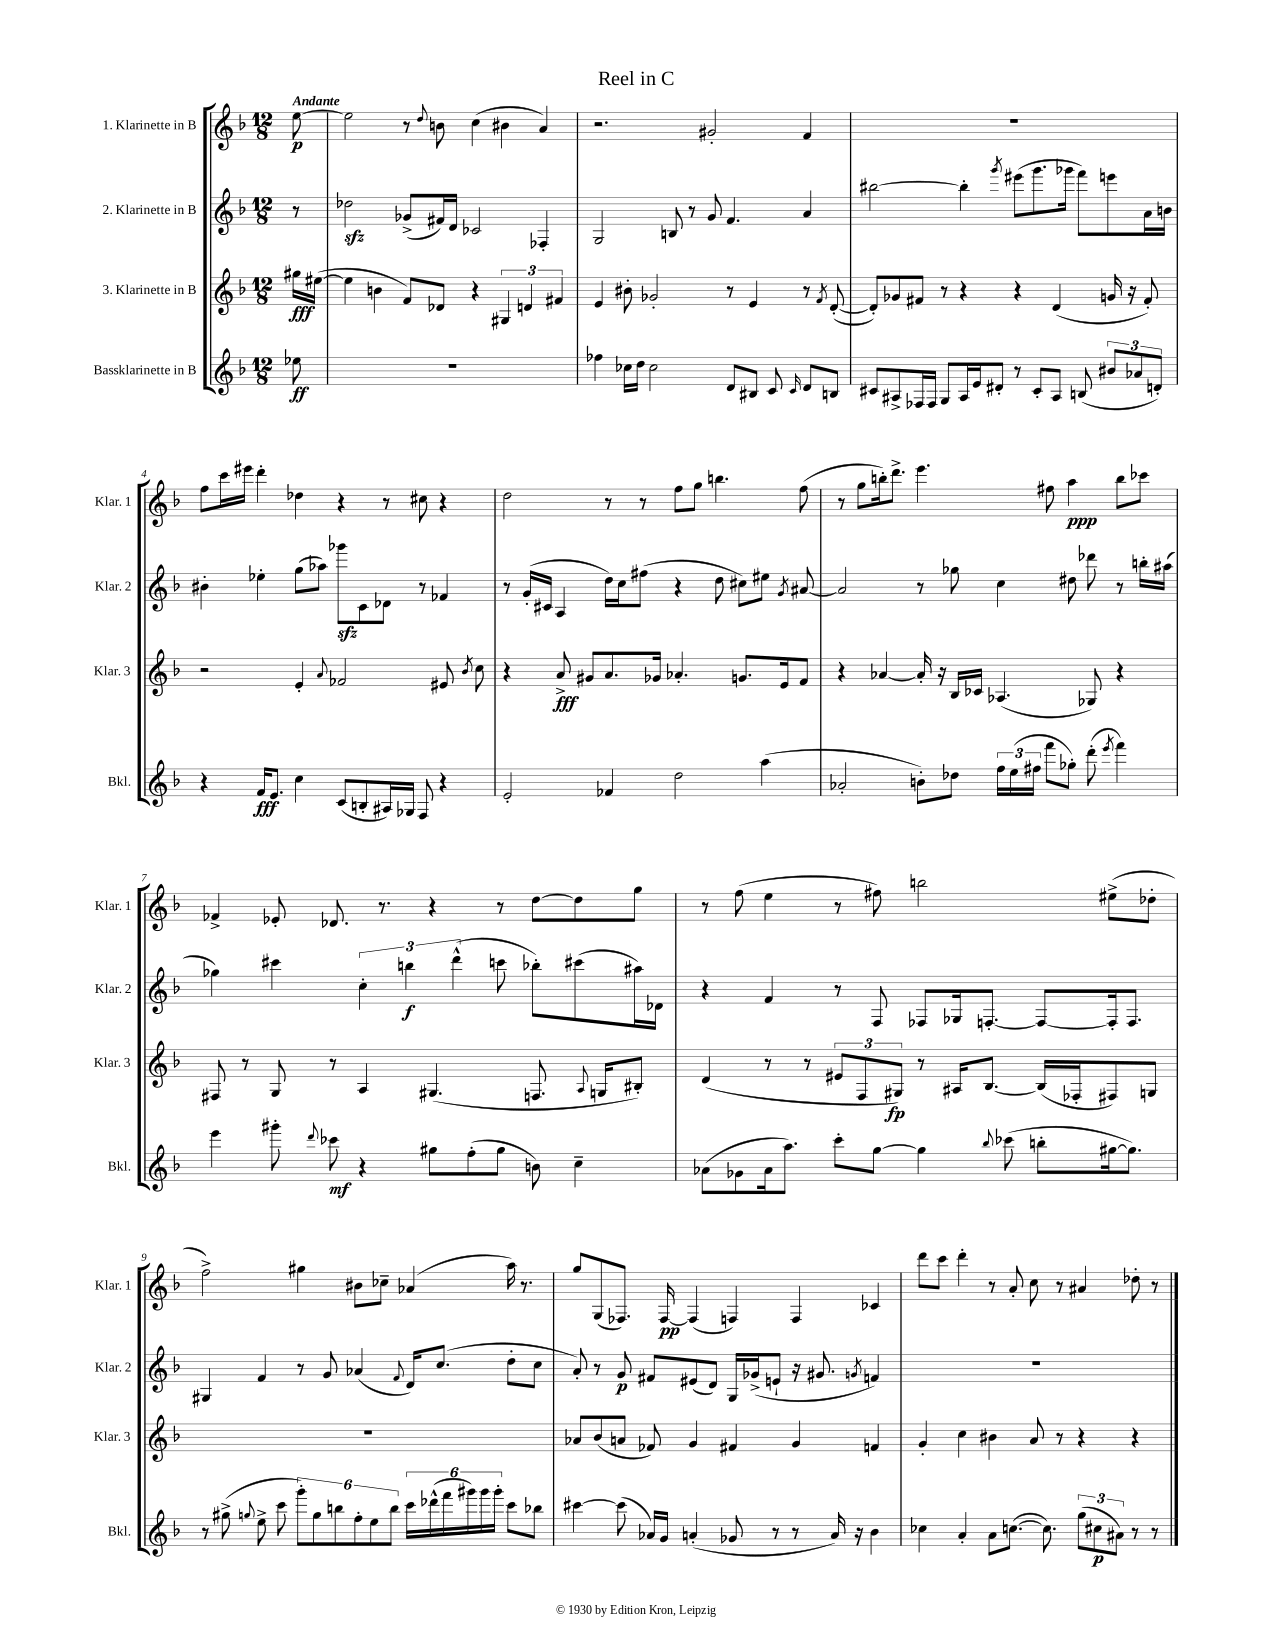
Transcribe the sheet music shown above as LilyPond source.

\header { title = "Reel in C" }
<<
\new StaffGroup <<
\new Staff = "s0" \with { instrumentName = "1. Klarinette in B" shortInstrumentName = "Klar. 1" } {
    \clef treble \key f \major \numericTimeSignature \time 12/8 \partial 8 \tempo "Andante"
    \autoBeamOff e''8~\p |
    e''2 r8 \appoggiatura { d''8 } b'8 c''4( bis'4 a'4) |
    r2. gis'2-. f'4 |
    R1. |
    f''8[ c'''16 eis'''16] d'''4-. des''4 r4 r8 cis''8 r4 |
    d''2 r8 r8 f''8[ g''8] b''4. f''8( |
    r8 g''8[ b''16-.) d'''8.]-> e'''4. fis''8 a''4\ppp b''8[ ces'''8] |
    fes'4-> ees'8-. des'8. r8. r4 r8 d''8[~ d''8 g''8] |
    r8 f''8( e''4 r8 fis''8) b''2 eis''8[->( des''8]-. |
    f''2->) gis''4 bis'8[ ces''8]-- aes'4( a''16) r8. |
    g''8[ g8( fes8.]) fes16~\pp fes4( f4) f4 ces'4 |
    d'''8[ c'''8] d'''4-. r8 a'8-. c''8 r8 ais'4 des''8-. r8 \bar "|." |
}
\new Staff = "s1" \with { instrumentName = "2. Klarinette in B" shortInstrumentName = "Klar. 2" } {
    \clef treble \key f \major \numericTimeSignature \time 12/8 \partial 8
    \autoBeamOff r8 |
    des''2\sfz ges'8[->( fis'16) d'16] ces'2 fes4-. |
    g2 b8 r8 g'8 f'4. a'4 |
    bis''2~ bis''4-. \acciaccatura { g'''8 } eis'''8[( g'''8. ges'''16] f'''8[) e'''8 a'16 b'16] |
    bis'4-. ees''4-. g''8[( aes''8]) ges'''8[\sfz c'8 des'8] r8 fes'4 |
    r8 g'16[-.( cis'16] a4 d''16[) c''16 fis''8]( r4 d''8 cis''8[) eis''8] \acciaccatura { g'8 } ais'8~ |
    ais'2 r8 ges''8 c''4 dis''8 des'''8 r8 b''16[-. ais''16]( |
    ges''4) cis'''4 \tuplet 3/2 { c''4-. b''4\f d'''4-^( } c'''8 bes''8[-.) cis'''8( ais''16) des'16] |
    r4 f'4 r8 f8 fes8[ ges16 f8.]~-. f8[~ f16-. f8.] |
    gis4 f'4 r8 g'8 aes'4( \appoggiatura { f'8 } d'16[) c''8.]( d''8[-. c''8] |
    a'8-.) r8 g'8\p fis'8[ eis'8( d'8]) g16[ ges'16->( e'8]-! r16 gis'8. \acciaccatura { g'8 } f'4) |
    R1. \bar "|." |
}
\new Staff = "s2" \with { instrumentName = "3. Klarinette in B" shortInstrumentName = "Klar. 3" } {
    \clef treble \key f \major \numericTimeSignature \time 12/8 \partial 8
    \autoBeamOff gis''16[\fff eis''16]~( |
    eis''4 b'4 f'8[) des'8] r4 \tuplet 3/2 { gis4 d'4 fis'4 } |
    e'4 bis'8-. ges'2-. r8 e'4 r8 \acciaccatura { f'8 } d'8~-.( |
    d'8[-.) ges'8 fis'8] r8 r4 r4 d'4( g'16 r16 fis'8-.) |
    r2 e'4-. \appoggiatura { a'8 } fes'2 eis'8 \acciaccatura { bes'8 } c''8 |
    r4 a'8->\fff gis'8[ a'8. ges'16] aes'4.-. g'8.[ e'16 f'8] |
    r4 aes'4~ aes'16-. r16 bes16[ ces'16] aes4.( ges8) r4 |
    fis8 r8 g8 r8 a4 gis4.( f8. \appoggiatura { a8 } g16[ bis8]-.) |
    d'4( r8 r8 \tuplet 3/2 { eis'8[ f8 gis8]\fp) } r8 ais16[ bes8.]~ bes16[( fes16-. fis8) g8] |
    R1. |
    aes'8[ bes'8( a'8] fes'8) g'4 fis'4 g'4 f'4 |
    g'4-. c''4 bis'4 a'8 r8 r4 r4 \bar "|." |
}
\new Staff = "s3" \with { instrumentName = "Bassklarinette in B" shortInstrumentName = "Bkl." } {
    \clef treble \key f \major \numericTimeSignature \time 12/8 \partial 8
    \autoBeamOff ees''8\ff |
    R1. |
    fes''4 ces''16[ d''16] ces''2 d'8[ bis8] c'8 \grace { c'16 } d'8[ b8] |
    cis'8[ ais8-> fes16 fes16] g8[ ais16 e'16 dis'8]-. r8 cis'8[-. ais8] b8( \tuplet 3/2 { bis'8[ aes'8 d'8]-.) } |
    r4 f'16[\fff e'8.] c''4 c'8[( b8-. ais16) ges16] f8 r4 |
    e'2-. fes'4 d''2 a''4( |
    aes'2-. b'8[-.) des''8] \tuplet 3/2 { f''16[ e''16( fis''16] } f'''8[ ges''8]-.) d'''8-.( \acciaccatura { e'''8 } f'''4) |
    e'''4 gis'''8-. \appoggiatura { d'''8 } ces'''8\mf r4 gis''8[ f''8-.( gis''8] b'8) c''4-- |
    aes'8[( ges'8 aes'16 a''8.]) c'''8[-. g''8]~ g''4 \appoggiatura { bes''8 } ces'''8( b''8[-. gis''16~ gis''8.]) |
    r8 gis''8->( \appoggiatura { g''8 } e''8-> c'''8 \tuplet 6/4 { g'''8[-.) g''8 b''8 f''8-. e''8 b''8] } \tuplet 6/4 { c'''16[ des'''16-^( f'''16 gis'''16) gis'''16 gis'''16]-. } c'''8[ bes''8] |
    cis'''4~ cis'''8( aes'16[) g'16] a'4-.( ges'8 r8 r8 a'16) r16 bes'4 |
    ces''4 a'4-. a'8[ c''8.]~( c''8.) \tuplet 3/2 { g''8[( cis''8\p ais'8]) } r8 r8 \bar "|." |
}
>>
>>
